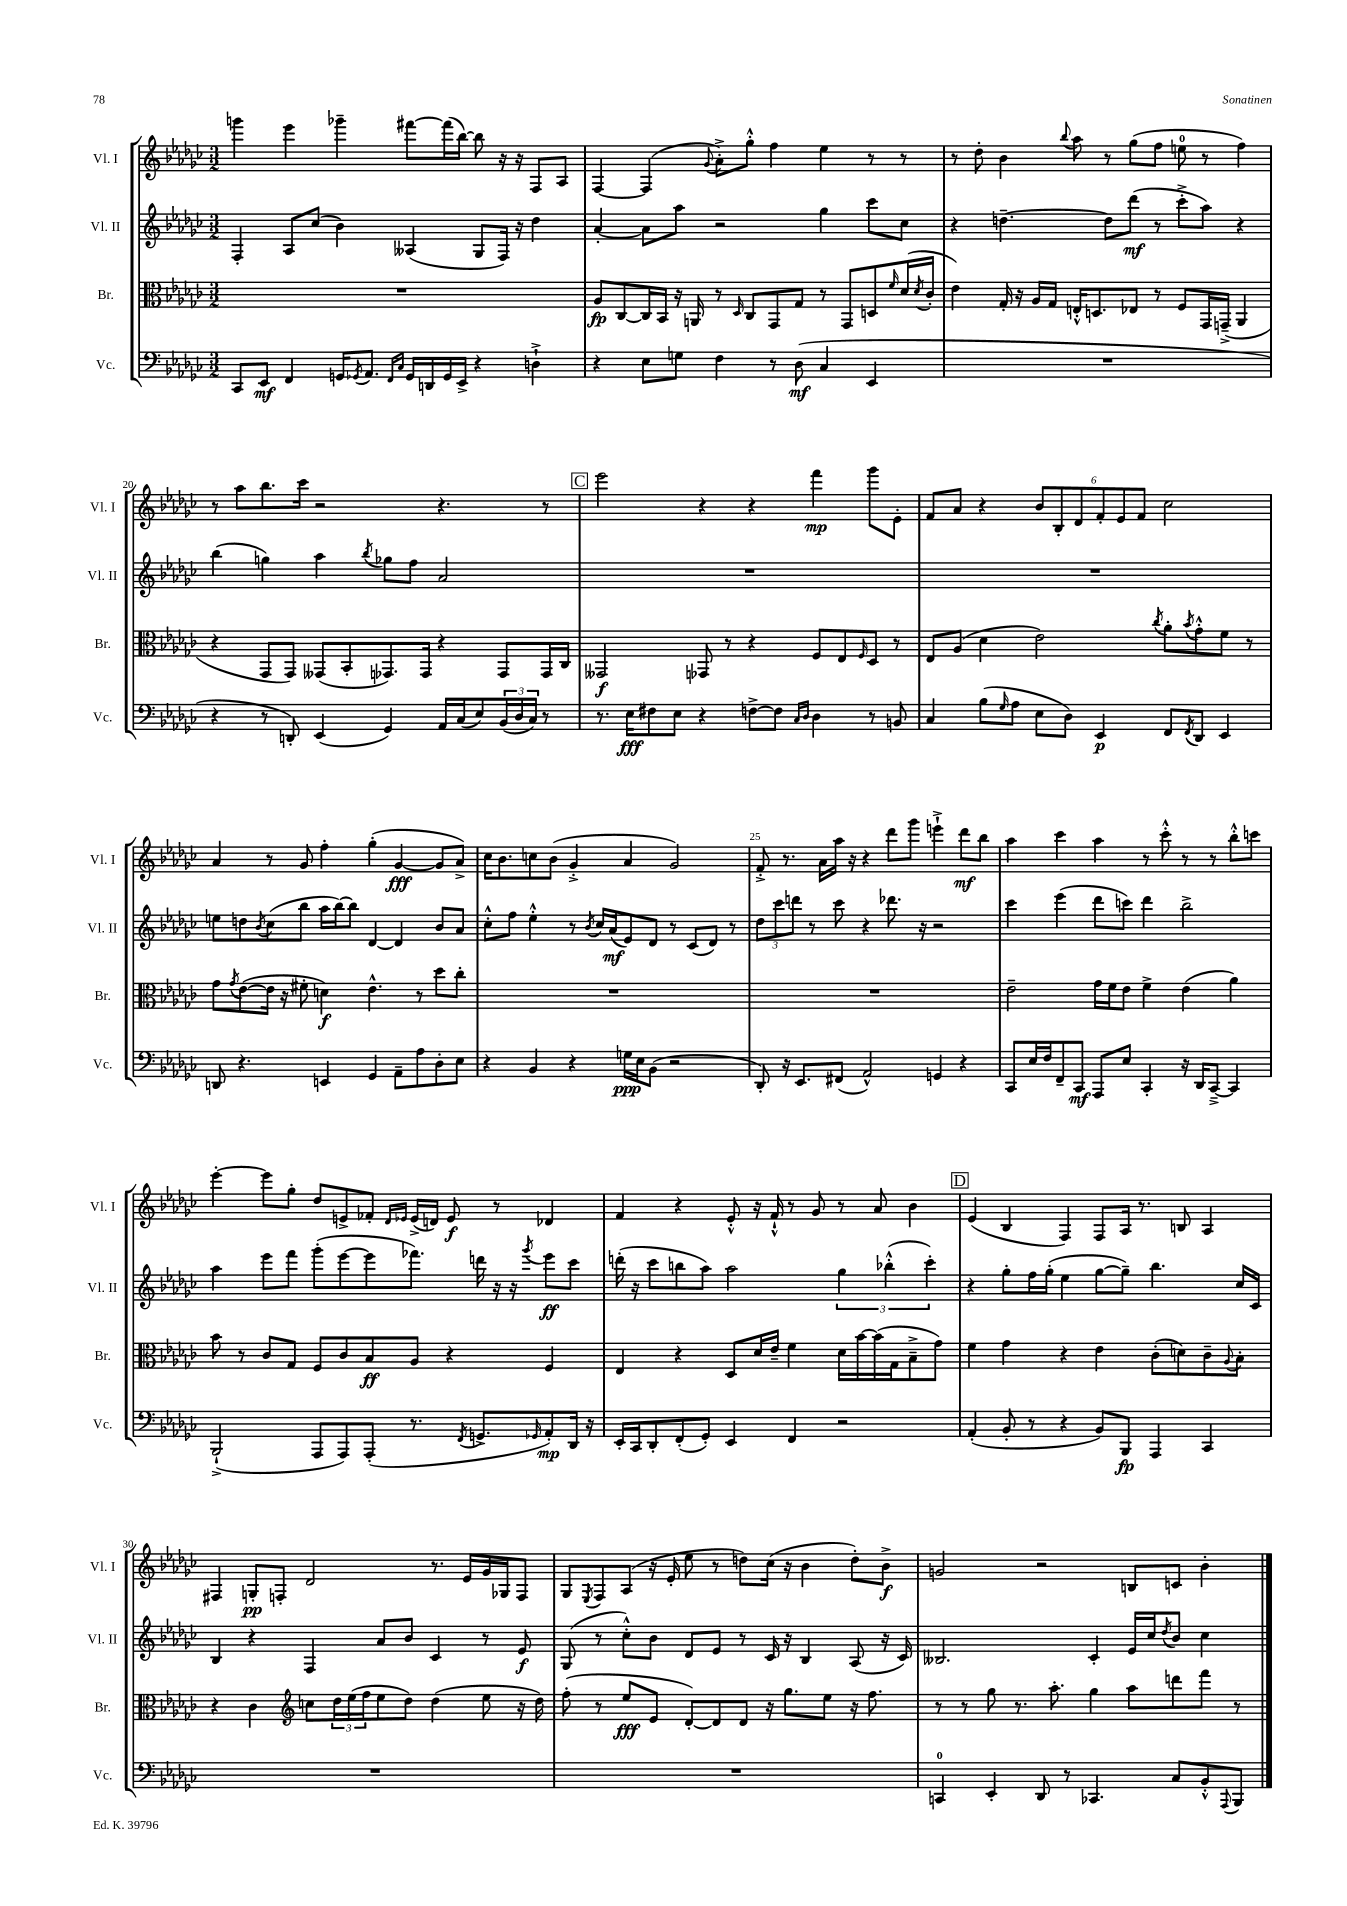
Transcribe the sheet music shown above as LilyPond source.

<<
\new StaffGroup <<
\new Staff = "s0" \with { instrumentName = "Vl. I" shortInstrumentName = "Vl. I" } {
    \clef treble \key ges \major \numericTimeSignature \time 3/2
    g'''4 ees'''4 ges'''4-- fis'''8~ fis'''16( bes''16~) bes''8 r16 r16 f8 aes8 |
    f4~ f4( \appoggiatura { ges'8 } aes'8-.->) ges''8-.-^ f''4 ees''4 r8 r8 |
    r8 des''8-. bes'4 \appoggiatura { bes''8 } aes''8 r8 ges''8( f''8 e''8-0 r8 f''4) |
    r8 aes''8 bes''8. ces'''16 r2 r4. r8 |
    \mark \markup { \box "C" } ees'''2 r4 r4 f'''4\mp ges'''8 ees'8-. |
    f'8 aes'8 r4 \tuplet 6/4 { bes'8 bes8-. des'8 f'8-. ees'8 f'8 } ces''2 |
    aes'4 r8 ges'8 f''4-. ges''4-.( ges'4~\fff ges'8 aes'8->) |
    ces''16 bes'8. c''8 bes'8( ges'4-.-> aes'4 ges'2) |
    f'8-.-> r8. aes'16 aes''16 r16 r4 des'''8 ges'''8 e'''4-!-> des'''8\mf bes''8 |
    aes''4 ces'''4 aes''4 r8 ces'''8-.-^ r8 r8 bes''8-.-^ c'''8 |
    ees'''4~-. ees'''8 ges''8-. des''8 e'8-> fes'8-. \grace { des'16 ees'16 } ees'16->( d'16) ees'8\f r8 des'4 |
    f'4 r4 ees'8-.-^ r16 f'16-!-^ r8 ges'8 r8 aes'8 bes'4 |
    \mark \markup { \box "D" } ees'4( bes4 f4) f8 aes16 r8. b8 aes4 |
    fis4 g8-.\pp f8-. des'2 r8. ees'16 ges'16 ges16 f8 |
    ges8 \acciaccatura { ees8 } f8 aes8( r16 ees'16-. ees''8 r8 d''8) ces''16( r16 bes'4 d''8-.) bes'8->\f |
    g'2 r2 b8 c'8 bes'4-. \bar "|." |
}
\new Staff = "s1" \with { instrumentName = "Vl. II" shortInstrumentName = "Vl. II" } {
    \clef treble \key ges \major \numericTimeSignature \time 3/2
    f4-. aes8 ces''8( bes'4) aeses4( ges8 f16) r16 des''4 |
    aes'4~-. aes'8 aes''8 r2 ges''4 ces'''8 ces''8 |
    r4 d''4.~-- d''8 des'''8\mf( r8 ces'''8-.-> aes''8) r4 |
    bes''4( g''4) aes''4 \acciaccatura { bes''8 } ges''8 f''8 aes'2 |
    \mark \markup { \box "C" } R1. |
    R1. |
    e''8 d''8 \acciaccatura { bes'8 } ces''8( bes''8 aes''16 bes''16~) bes''8 des'4~ des'4 bes'8 aes'8 |
    ces''8-.-^ f''8 ees''4-.-^ r8 \acciaccatura { bes'8 } ces''16 aes'16\mf( ees'8) des'8 r8 ces'8( des'8) r8 |
    \tuplet 3/2 { des''8 ces'''8 d'''8 } r8 ces'''8 r4 des'''8. r16 r2 |
    ces'''4 ees'''4( des'''8 c'''8) des'''4 bes''2-> |
    aes''4 ees'''8 f'''8 ges'''8-.( ees'''8~ ees'''8 fes'''8.) d'''16 r16 r16 \acciaccatura { ges'''8 } ees'''8\ff ces'''8 |
    d'''16-.( r16 ces'''8 b''8 aes''8) aes''2 \tuplet 3/2 { ges''4 bes''4-.-^( ces'''4-.) } |
    \mark \markup { \box "D" } r4 ges''8-. f''16 ges''16-.( ees''4 ges''8~ ges''8--) bes''4. ces''16 ces'16 |
    bes4 r4 f4 aes'8 bes'8 ces'4 r8 ees'8\f |
    ges8( r8 ces''8-.-^) bes'8 des'8 ees'8 r8 ces'16 r16 bes4 aes8( r16 ces'16) |
    beses2. ces'4-. ees'16 ces''16 \acciaccatura { des''8 } bes'8 ces''4 \bar "|." |
}
\new Staff = "s2" \with { instrumentName = "Br." shortInstrumentName = "Br." } {
    \clef alto \key ges \major \numericTimeSignature \time 3/2
    R1. |
    aes8\fp ces8~ ces16 bes,16 r16 a,16 r8 \grace { des16 } ces8 ges,8 ges8 r8 ges,8 d8 \grace { f'16 } des'16( \acciaccatura { des'8 } ces'16-. |
    ees'4) ges16-. r16 aes16 ges16 e16-.-^ d8. ees8 r8 f8 ges,16 g,16--->( aes,4 |
    r4 ges,8 ges,8) geses,8( bes,8-. ges,8.) ges,16 r4 ges,8 ges,16 ces16 |
    \mark \markup { \box "C" } geses,2\f ges,8 r8 r4 f8 ees8 \grace { f16 } des8 r8 |
    ees8 aes8( des'4 ees'2) \acciaccatura { ces''8 } aes'8-. \acciaccatura { bes'8 } ges'8-.-^ f'8 r8 |
    ges'8 \acciaccatura { ges'8 } ees'8~( ees'16 r16 fis'8-. d'4\f) ees'4.-^ r8 des''8 ces''8-. |
    R1. |
    R1. |
    ees'2-- ges'16 f'16 ees'8 f'4-> ees'4( aes'4) |
    bes'8 r8 ces'8 ges8 f8 ces'8 bes8\ff aes8 r4 f4 |
    ees4 r4 des8 des'16 ees'16-- f'4 des'16 bes'16~ bes'16( ges16 bes8---> ges'8) |
    \mark \markup { \box "D" } f'4 ges'4 r4 ees'4 ces'8-.( d'8) ces'8-- \appoggiatura { aes8 } bes8-. |
    r4 ces'4 \clef treble c''8 \tuplet 3/2 { des''16 ees''16( f''16 } ees''8 des''8) des''4( ees''8 r16 des''16) |
    f''8-.( r8 ees''8\fff ees'8 des'8~-.) des'8 des'8 r16 ges''8. ees''8 r16 f''8. |
    r8 r8 ges''8 r8. aes''8.-. ges''4 aes''8 d'''8 f'''8 r8 \bar "|." |
}
\new Staff = "s3" \with { instrumentName = "Vc." shortInstrumentName = "Vc." } {
    \clef bass \key ges \major \numericTimeSignature \time 3/2
    ces,8 ees,8\mf f,4 g,16 \acciaccatura { ges,8 } aes,8. \grace { f,16 ces16 } ges,16 d,16 ges,16 ees,16-> r4 d4-!-> |
    r4 ees8 g8 f4 r8 des8\mf( ces4 ees,4 |
    R1. |
    r4 r8 d,8-.) ees,4( ges,4) aes,16 ces16( ees8) \tuplet 3/2 { bes,16( des16 ces16) } r8 |
    \mark \markup { \box "C" } r8. ees16\fff fis8 ees8 r4 f8~-> f8 \grace { ces16 des16 } des4 r8 b,8 |
    ces4 bes8( \grace { ges16 } aes8 ees8 des8) ees,4\p f,8 \acciaccatura { f,8 } des,8 ees,4 |
    d,8 r4. e,4 ges,4 aes,8-- aes8 des8-. ees8 |
    r4 bes,4 r4 g16\ppp ees16 bes,8( r2 |
    des,8-.) r16 ees,8. fis,8( aes,2-^) g,4 r4 |
    ces,8 ees16 f16 f,8-- ces,8\mf aes,,8 ees8 ces,4-. r16 des,16 ces,8~---> ces,4 |
    bes,,2-!->( aes,,8 aes,,8) aes,,8-.( r8. \acciaccatura { f,8 } g,8.-> \grace { ges,16 } aes,8-.\mp) des,16 r16 |
    ees,16-. ces,16 des,8-. f,8-.( ges,8-.) ees,4 f,4 r2 |
    \mark \markup { \box "D" } aes,4-.( bes,8-. r8 r4 bes,8) bes,,8\fp aes,,4 ces,4 |
    R1. |
    R1. |
    c,4-0 ees,4-. des,8 r8 ces,4. ces8 bes,8-.-^ \appoggiatura { aes,,8 } bes,,8 \bar "|." |
}
>>
>>
\layout { \context { \Score currentBarNumber = #17 \override BarNumber.break-visibility = ##(#f #t #t) barNumberVisibility = #(every-nth-bar-number-visible 5) } }
